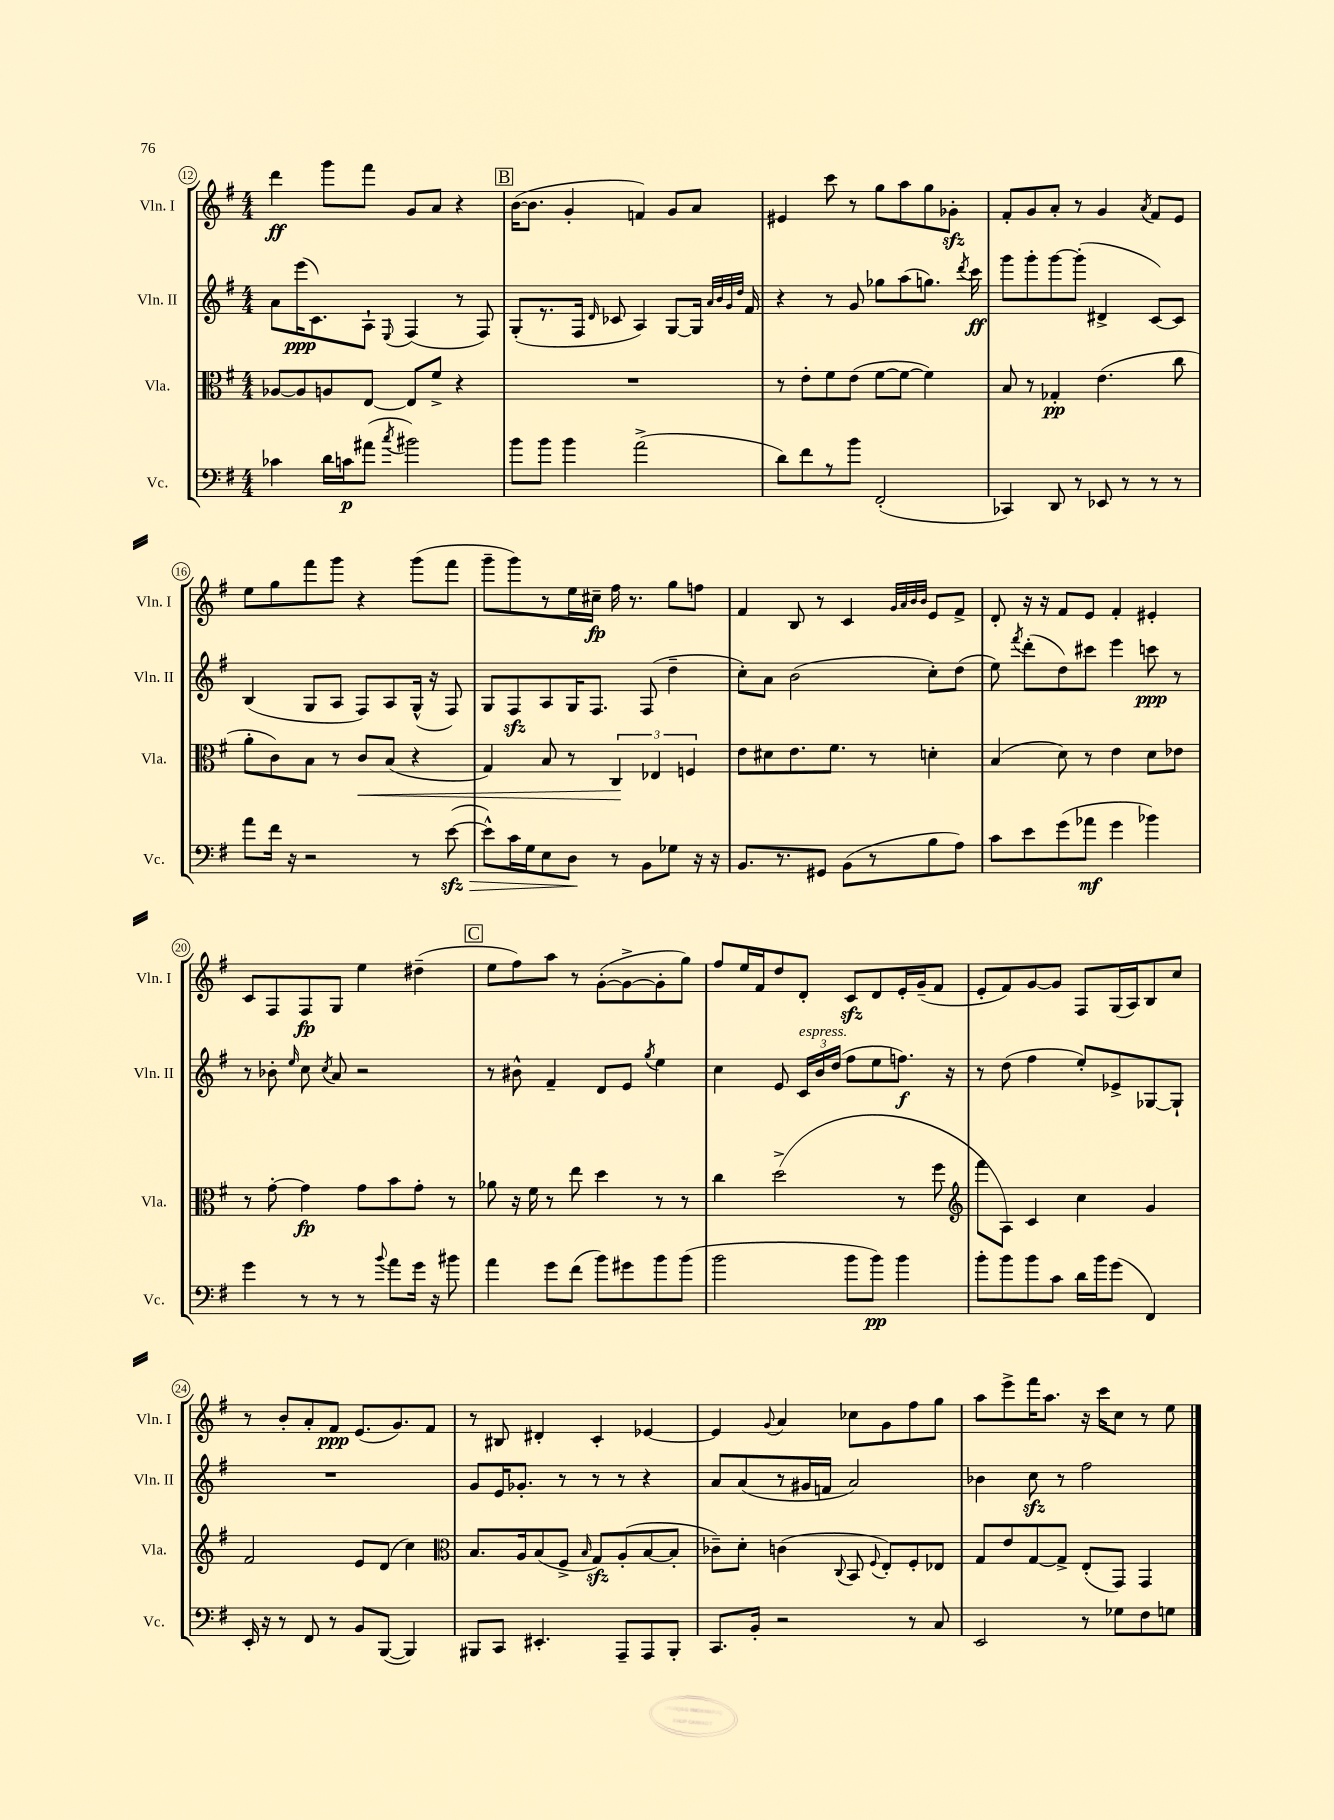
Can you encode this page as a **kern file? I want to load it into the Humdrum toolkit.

**kern	**kern	**kern	**kern
*staff4	*staff3	*staff2	*staff1
*clefF4	*clefC3	*clefG2	*clefG2
*k[f#]	*k[f#]	*k[f#]	*k[f#]
*M4/4	*M4/4	*M4/4	*M4/4
4c-	[8A-	8a	4ddd
.	8A-]	(16eee	.
.	.	8.c)	.
16d	8A	.	8ggg
16c	.	.	.
(8a#	[8E	8A`	8fff#
8qcc	.	8qqE	.
2b#)	8E]	(4F#	8g
.	8f#^	.	8a
.	4r	8r	4r
.	.	8F#)	.
=	=	=	=
8b	1r	(8G'	([16b
.	.	.	8.b]
8b	.	8.r	.
4b	.	.	4g'
.	.	16F#	.
.	.	16qqd	.
.	.	8c-	.
(2a^	.	4A)	4f)
.	.	[8G	8g
.	.	16G]	8a
.	.	32qqa	.
.	.	32qqb	.
.	.	32qqg	.
.	.	32qqdd	.
.	.	16f#	.
=	=	=	=
8d)	8r	4r	4e#
8f#	8e'	.	.
8r	8f#	8r	8ccc
8b	(8e	8g	8r
(2FF#'	[8f#	8gg-	8gg
.	8f#_	(8aa	8aa
.	4f#])	8.gg)	8gg
.	.	.	8g-'
.	.	8qddd	.
.	.	16ccc	.
=	=	=	=
4CC-)	8B	8ggg	8f#'
.	8r	8ggg'	8g
8DD	4G-'	[8ggg	8a'
8r	.	(8ggg']	8r
8EE-	(4.e	4d#^	4g
8r	.	.	.
.	.	.	8qa
8r	.	[8c)	8f#
8r	8cc	8c]	8e
=	=	=	=
8a	8a'	(4B	8ee
16f#	8c)	.	8gg
16r	.	.	.
2r	8B	8G	8fff#
.	8r	8A	8ggg
.	8c	8F#)	4r
.	(8B	8A	.
8r	4r	(16G^^	(8ggg
.	.	16r	.
([8e	.	8F#)	8fff#
=	=	=	=
8e^^])	4G)	8G	8ggg~
16c	.	8F#	8ggg)
16G	.	.	.
8E	8B	8A	8r
8D	8r	16G	16ee
.	.	8.F#	16cc#~
8r	6C	.	16ff#
.	.	.	8.r
8BB	.	(8F#	.
.	6E-	.	.
8G-	.	4dd~	8gg
.	6F	.	.
16r	.	.	8ff
16r	.	.	.
=	=	=	=
8.BB	8e	8cc')	4f#
.	8d#	8a	.
8.r	.	.	.
.	8.e	(2b	8B
8GG#	.	.	8r
.	8.f#	.	.
(8BB	.	.	4c
8r	8r	.	.
.	.	.	32qqg
.	.	.	32qqa
.	.	.	32qqb
.	.	.	32qqb
8B	4d'	8cc')	8e
8A)	.	(8dd	8f#^
=	=	=	=
8c	(4B	8ee)	8d'
.	.	8qfff#	.
8e	.	(8ddd'	16r
.	.	.	16r
(8g	8d)	8dd)	8f#
8a-	8r	8ccc#	8e
4g	4e	4eee	4f#'
4b-)	8d	8ccc	4e#'
.	8e-	8r	.
=	=	=	=
4g	8r	8r	8c
.	[8g'	8b-'	8F#
.	.	16qqee	.
8r	4g]	8cc	8F#
.	.	8qcc	.
8r	.	8a	8G
8r	8g	2r	4ee
8qqb	.	.	.
8a	8b	.	.
16g	8g'	.	(4dd#~
16r	.	.	.
8b#	8r	.	.
=	=	=	=
4a	8a-	8r	8ee
.	16r	8b#^^	8ff#)
.	16f#	.	.
8g	8r	4f#~	8aa
(8f#	8ee	.	8r
8b)	4dd	8d	([8g'
8g#	.	8e	8g^_
.	.	8qgg	.
8b	8r	4ee	8g']
(8b	8r	.	8gg)
=	=	=	=
2b	4cc	4cc	8ff#
.	.	.	16ee
.	.	.	16f#
.	(2dd^	8e	8dd
.	.	24c	8d'
.	.	24b	.
.	.	(24dd	.
8b	.	8ff#	8c
8b)	.	8ee	8d
4b	8r	8.ff)	16e'
.	.	.	(16g~
.	8ff#	.	8f#
.	.	16r	.
=	=	=	=
*	*clefG2	*	*
8b'	8fff#	8r	8e'
8b	8A)	(8dd	8f#)
8b	4c	4ff#	[8g
8c	.	.	8g]
16d	4cc	8ee')	8F#
16b	.	.	.
(8g	.	8e-^	(16G
.	.	.	16A)
4FF#)	4g	[8G-	8B
.	.	8G-`]	8cc
=	=	=	=
16EE'	2f#	1r	8r
16r	.	.	.
8r	.	.	8b'
8FF#	.	.	8a'
8r	.	.	8f#
8BB	8e	.	(8.e
([8BBB	(8d	.	.
.	.	.	8.g)
4BBB])	4cc)	.	.
.	.	.	8f#
=	=	=	=
*	*clefC3	*	*
8BBB#	8.B	8g	8r
8CC	.	16e	8B#
.	16A	8.g-'	.
4.EE#'	(8B	.	4d#'
.	8F#^	8r	.
.	16qqB	.	.
.	8G)	8r	4c'
8AAA~	(8A'	8r	.
8AAA	[8B	4r	[4e-
8BBB#'	8B']	.	.
=	=	=	=
8.CC	8c-~)	8a	4e-]
.	8d'	(8a	.
16BB'	.	.	.
.	.	.	8qqg
2r	(4c	8r	4a
.	.	16g#	.
.	.	16f	.
.	8qqC	.	.
.	8BB	2a)	8cc-
.	8qqF#	.	.
.	8E')	.	8g
8r	8F#'	.	8ff#
8C	8E-	.	8gg
=	=	=	=
2EE	8G	4b-	8aa
.	8e	.	8eee^
.	[8G	8cc	16fff#
.	.	.	8.aa
.	8G^]	8r	.
8r	(8E'	2ff#	16r
.	.	.	16ccc
8G-	8GG)	.	8cc
8F#	4GG	.	8r
8G	.	.	8ee
==	==	==	==
*-	*-	*-	*-
